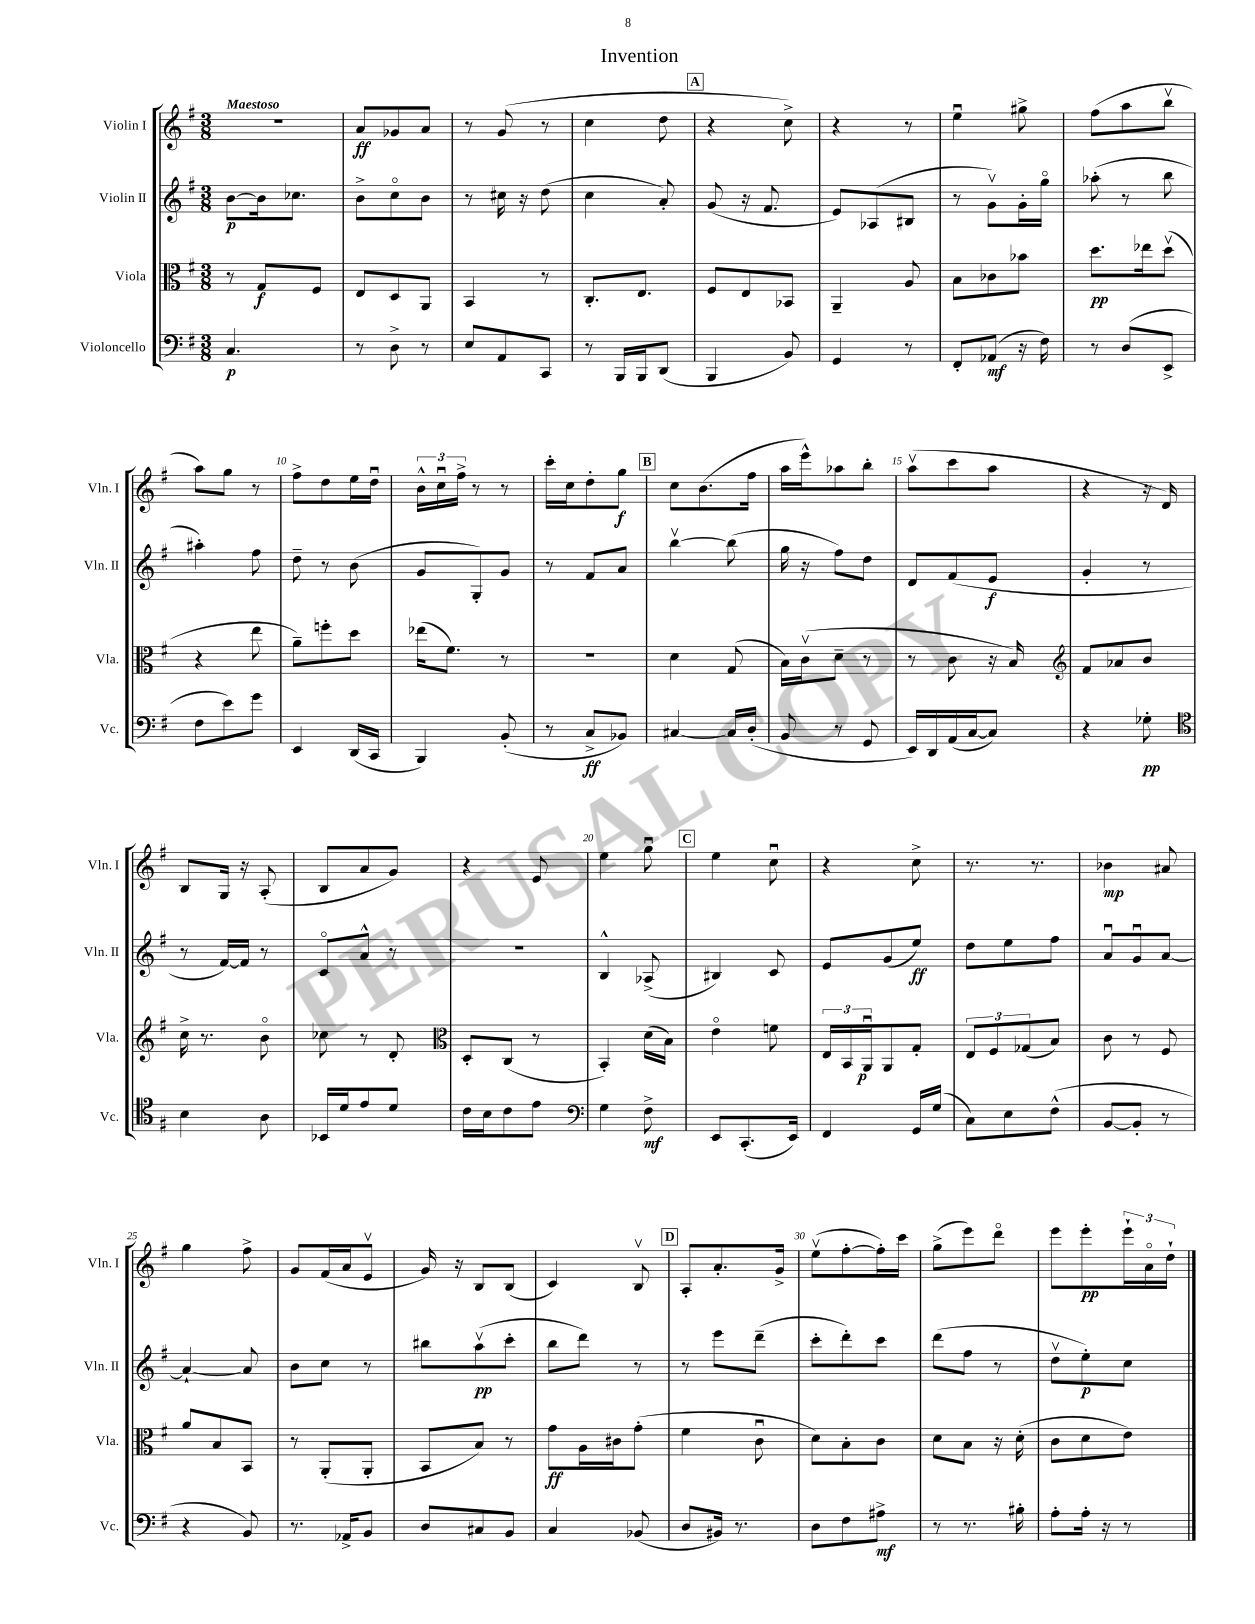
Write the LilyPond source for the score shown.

\header { title = "Invention" }
<<
\new StaffGroup <<
\new Staff = "s0" \with { instrumentName = "Violin I" shortInstrumentName = "Vln. I" } {
    \clef treble \key g \major \numericTimeSignature \time 3/8 \tempo "Maestoso"
    r4. |
    a'8\ff ges'8 a'8 |
    r8 g'8( r8 |
    c''4 d''8 |
    \mark \markup { \box "A" } r4 c''8->) |
    r4 r8 |
    e''4\downbow gis''8-> |
    fis''8( a''8 b''8\upbow |
    a''8) g''8 r8 |
    fis''8-> d''8 e''16 d''16\downbow |
    \tuplet 3/2 { b'16-^ c''16\downbow fis''16-> } r8 r8 |
    c'''16-. c''16 d''8-. g''8\f |
    \mark \markup { \box "B" } c''8 b'8.( fis''16 |
    a''16 e'''16-^) aes''8 b''8-. |
    a''8\upbow( c'''8 a''8 |
    r4 r16 d'16) |
    b8 g16 r16 a8-.( |
    b8 a'8 g'8) |
    r4 e'8 |
    e''4 g''8\downbow |
    \mark \markup { \box "C" } e''4 c''8\downbow |
    r4 c''8-> |
    r8. r8. |
    bes'4\mp ais'8 |
    g''4 fis''8-> |
    g'8 fis'16( a'16 e'8\upbow |
    g'16) r16 b8 b8( |
    c'4) b8\upbow |
    \mark \markup { \box "D" } a8-. a'8.-. g'16-> |
    e''8\upbow( fis''8~-. fis''16-.) c'''16 |
    g''8->( e'''8) d'''8\flageolet |
    e'''8 e'''8-.\pp \tuplet 3/2 { e'''16-! a'16\flageolet d''16-! } \bar "|." |
}
\new Staff = "s1" \with { instrumentName = "Violin II" shortInstrumentName = "Vln. II" } {
    \clef treble \key g \major \numericTimeSignature \time 3/8
    b'8~\p b'16 ces''8. |
    b'8-> c''8\flageolet b'8 |
    r8 cis''16 r16 d''8( |
    c''4 a'8-.) |
    \mark \markup { \box "A" } g'8( r16 fis'8. |
    e'8) aes8( bis8 |
    r8 g'8\upbow) g'16-. g''16\flageolet |
    aes''8-.( r8 b''8 |
    ais''4-.) fis''8 |
    d''8-- r8 b'8( |
    g'8 g8-.) g'8 |
    r8 fis'8 a'8 |
    \mark \markup { \box "B" } b''4~\upbow b''8( |
    g''16 r16 fis''8) d''8 |
    d'8 fis'8( e'8\f |
    g'4-. r8 |
    r8 fis'16~) fis'16 r8 |
    c'8\flageolet a'8-^ r8 |
    R4. |
    b4-^ aes8->( |
    \mark \markup { \box "C" } bis4) c'8 |
    e'8 g'8( e''8\ff) |
    d''8 e''8 fis''8 |
    a'8\downbow g'8\downbow a'8~ |
    a'4~-! a'8 |
    b'8 c''8 r8 |
    bis''8 a''8\upbow\pp( c'''8-. |
    b''8 d'''8) r8 |
    \mark \markup { \box "D" } r8 e'''8 d'''8--( |
    c'''8-. d'''8-.) c'''8 |
    d'''8( fis''8 r8 |
    d''8\upbow e''8-.\p) c''8 \bar "|." |
}
\new Staff = "s2" \with { instrumentName = "Viola" shortInstrumentName = "Vla." } {
    \clef alto \key g \major \numericTimeSignature \time 3/8
    r8 g8\f fis8 |
    e8 d8 a,8 |
    b,4 r8 |
    c8.-. e8. |
    \mark \markup { \box "A" } fis8 e8 bes,8 |
    a,4-- a8 |
    b8 ces'8 bes'8 |
    d''8.\pp ees''16 d''8\upbow( |
    r4 e''8 |
    a'8--) f''8-. d''8 |
    ees''16( fis'8.) r8 |
    R4. |
    \mark \markup { \box "B" } d'4 g8( |
    b16) c'16\upbow( d'8-- r8 |
    r8 c'8 r16 b16) |
    \clef treble fis'8 aes'8 b'8 |
    c''16-> r8. b'8\flageolet |
    ces''8 r8 d'8-. |
    \clef alto d8-. c8( r8 |
    b,4-.) d'16( b16) |
    \mark \markup { \box "C" } e'4\flageolet f'8 |
    \tuplet 3/2 { e16 b,16 a,16\downbow\p } a,8 g8-. |
    \tuplet 3/2 { e8 fis8 ges8( } b8) |
    c'8 r8 fis8 |
    a'8 b8 b,8 |
    r8 a,8-.( a,8-. |
    b,8 b8) r8 |
    g'8\ff a16 cis'16 g'8-.( |
    \mark \markup { \box "D" } fis'4 c'8\downbow |
    d'8) b8-. c'8 |
    d'8 b8 r16 d'16-.( |
    c'8 d'8 e'8) \bar "|." |
}
\new Staff = "s3" \with { instrumentName = "Violoncello" shortInstrumentName = "Vc." } {
    \clef bass \key g \major \numericTimeSignature \time 3/8
    c4.\p |
    r8 d8-> r8 |
    e8 a,8 c,8 |
    r8 b,,16 b,,16 d,8( |
    \mark \markup { \box "A" } b,,4 b,8) |
    g,4 r8 |
    fis,8-. aes,8\mf( r16 fis16) |
    r8 d8( e,8-> |
    fis8 e'8) g'8 |
    e,4 d,16( c,16 |
    b,,4) b,8-.( |
    r8 c8->\ff bes,8) |
    \mark \markup { \box "B" } cis4~ cis16 d16-.( |
    b,8 r8 g,8 |
    e,16) d,16 a,16( c16~ c8) |
    r4 ges8-.\pp |
    \clef tenor b4 a8 |
    bes,16 d'16 e'8 d'8 |
    c'16 b16 c'8 e'8 |
    \clef bass g4 fis8->\mf |
    \mark \markup { \box "C" } e,8 c,8.-.( e,16) |
    fis,4 g,16 g16( |
    c8) e8 fis8-^( |
    b,8~ b,8-. r8 |
    r4 b,8) |
    r8. aes,16-> b,8 |
    d8 cis8 b,8 |
    c4 bes,8( |
    \mark \markup { \box "D" } d8 bis,16) r8. |
    d8 fis8 ais8->\mf |
    r8 r8. bis16-. |
    a8-. a16-. r16 r8 \bar "|." |
}
>>
>>
\layout { \context { \Score \override BarNumber.break-visibility = ##(#f #t #t) barNumberVisibility = #(every-nth-bar-number-visible 5) } }
